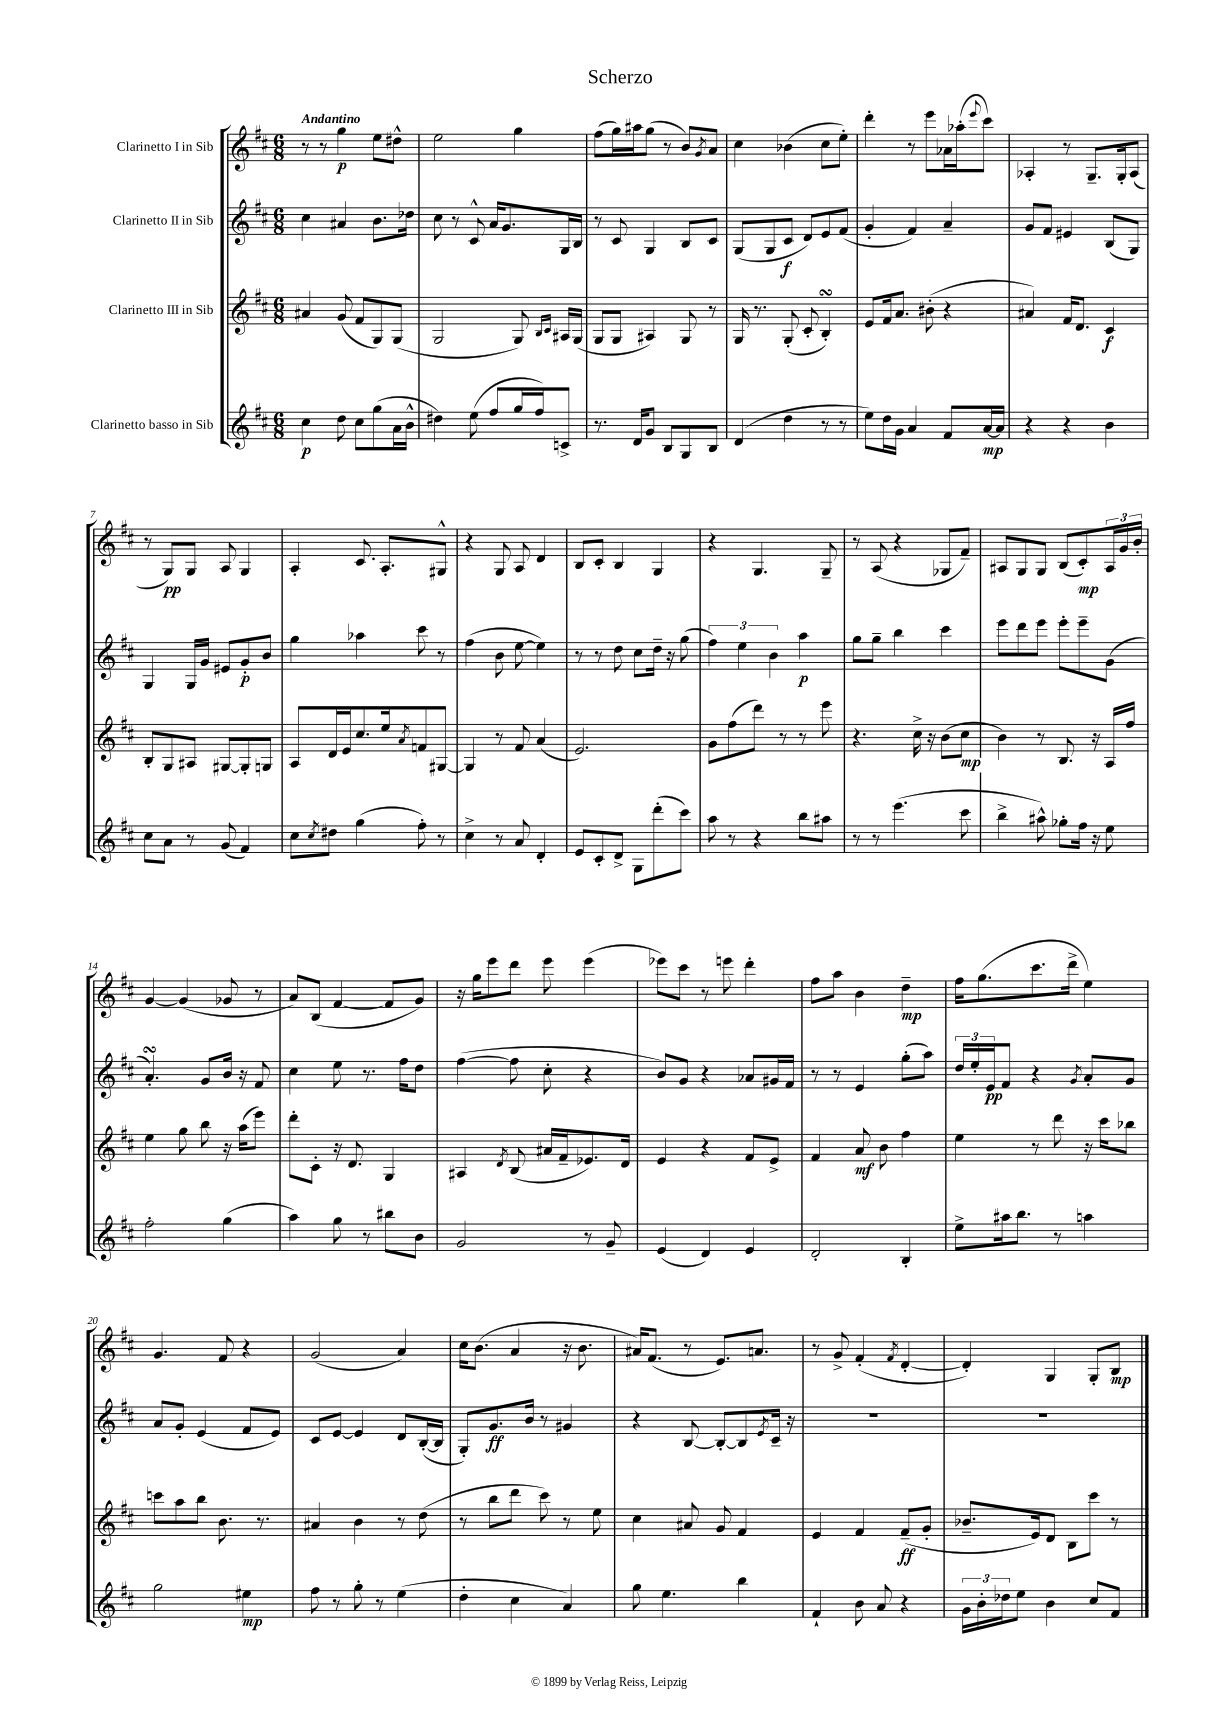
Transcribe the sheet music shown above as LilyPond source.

\header { title = "Scherzo" }
<<
\new StaffGroup <<
\new Staff = "s0" \with { instrumentName = "Clarinetto I in Sib" } {
    \clef treble \key d \major \numericTimeSignature \time 6/8 \tempo "Andantino"
    r8 r8 g''4\p e''8 dis''8-^ |
    e''2 g''4 |
    fis''8( g''16) ais''16 g''8( r8 b'8) \acciaccatura { g'8 } a'8 |
    cis''4 bes'4( cis''8 e''8-.) |
    d'''4-. r8 e'''8 aes'16 aes''16-.( \appoggiatura { e'''8 } cis'''8) |
    aes4-. r8 g8.-- g16-. aes8( |
    r8 g8\pp) g8 a8 g4 |
    a4-. cis'8. a8.-. gis8-^ |
    r4 g8 a8 d'4 |
    b8 cis'8-. b4 g4 |
    r4 g4. g8-- |
    r8 a8( r4 ges8 fis'8--) |
    ais8 g8 g8 b8( cis'8-.\mp) \tuplet 3/2 { ais16 g'16 b'16-. } |
    g'4~ g'4( ges'8 r8 |
    a'8) b8( fis'4~ fis'8 g'8) |
    r16 g''16 e'''8 d'''8 e'''8 e'''4( |
    ees'''8) cis'''8 r8 e'''8 d'''4-. |
    fis''8 a''8 b'4 d''4--\mp |
    fis''16 g''8.( cis'''8. d'''16-> e''4) |
    g'4. fis'8 r4 |
    g'2( a'4) |
    cis''16 b'8.( a'4 r16 b'8. |
    ais'16) fis'8.( r8 e'8.) a'8. |
    r8 g'8-> fis'4-.( \acciaccatura { fis'8 } d'4~-. |
    d'4-.) g4 g8-. b8\mp \bar "|." |
}
\new Staff = "s1" \with { instrumentName = "Clarinetto II in Sib" } {
    \clef treble \key d \major \numericTimeSignature \time 6/8
    cis''4 ais'4 b'8. des''16 |
    cis''8 r8 cis'8-^ a'16 g'8. g16 b16 |
    r8 cis'8 g4 b8 cis'8 |
    g8( g8 cis'8\f d'8) e'8 fis'8( |
    g'4-. fis'4) a'4-- |
    g'8 fis'8 eis'4 b8( g8) |
    g4 g16 g'16 eis'8 g'8-.\p b'8 |
    g''4 aes''4 cis'''8 r8 |
    fis''4( b'8 e''8~ e''4) |
    r8 r8 d''8 cis''8 d''16-- r16 g''8( |
    \tuplet 3/2 { fis''4) e''4 b'4 } a''4\p |
    g''8 g''8-- b''4 cis'''4 |
    e'''8 d'''8 e'''8 e'''8-. e'''8-- g'8( |
    a'4.-.\turn) g'8 b'16 r16 fis'8 |
    cis''4 e''8 r8. fis''16 d''8 |
    fis''4~( fis''8 cis''8-. r4 |
    b'8) g'8 r4 aes'8 gis'16 fis'16 |
    r8 r8 e'4 g''8-.( a''8) |
    \tuplet 3/2 { d''16 e''16-. e'16\pp } fis'8 r4 \acciaccatura { g'8 } a'8-. g'8 |
    a'8 g'8-. e'4( fis'8 e'8) |
    cis'8 e'8~ e'4 d'8 b16~-.( b16 |
    g8-.) g'8.\ff b'16 r8 gis'4 |
    r4 b8~ b8~-. b8 \acciaccatura { e'8 } cis'16-- r16 |
    R2. |
    R2. \bar "|." |
}
\new Staff = "s2" \with { instrumentName = "Clarinetto III in Sib" } {
    \clef treble \key d \major \numericTimeSignature \time 6/8
    ais'4 g'8( fis'8 g8) g8( |
    g2 g8) \grace { b16 cis'16 } ais16 g16( |
    g8 g8 ais4) g8 r8 |
    g16 r8. g8-.( cis'8-. b4-.\turn) |
    e'8 fis'16 a'8. bis'8-.( r4 |
    ais'4) fis'16 d'8. cis'4\f |
    b8-. g8 ais8 gis8~ gis8-. g8 |
    a8 d'16 e'16 cis''8. e''16 \acciaccatura { a'8 } f'8 gis8~ |
    gis4 r8 fis'8 a'4( |
    e'2.) |
    g'8 fis''8( d'''8) r8 r8 e'''8 |
    r4. cis''16-> r16 b'8( cis''8\mp |
    b'4) r8 b8. r16 a16 fis''16 |
    e''4 g''8 b''8 r16 a''16( e'''8) |
    d'''8-. cis'8-. r16 d'8. g4 |
    ais4 \acciaccatura { d'8 } b8( ais'16 fis'16-- ees'8.) d'16 |
    e'4 r4 fis'8 e'8-> |
    fis'4 a'8\mf b'8 fis''4 |
    e''4 r8 d'''8 r16 cis'''16 bes''8 |
    c'''8 a''8 b''8 b'8. r8. |
    ais'4 b'4 r8 d''8( |
    r8 b''8 d'''8 cis'''8) r8 e''8 |
    cis''4 ais'8 g'8 fis'4 |
    e'4 fis'4 fis'8--\ff( g'8-. |
    bes'8.-- e'16) d'8 b8 cis'''8 r8 \bar "|." |
}
\new Staff = "s3" \with { instrumentName = "Clarinetto basso in Sib" } {
    \clef treble \key d \major \numericTimeSignature \time 6/8
    cis''4\p d''8 cis''8 g''8( a'16 b'16-^ |
    dis''4) e''8( fis''8 g''16 fis''16) c'8-> |
    r8. d'16 g'8 b8 g8 b8 |
    d'4( d''4 r8 r8 |
    e''8) d''16 g'16 a'4 fis'8 a'16~\mp a'16 |
    r4 r4 b'4 |
    cis''8 a'8 r8 g'8( fis'4) |
    cis''8 \acciaccatura { cis''8 } dis''8 g''4( fis''8-.) r8 |
    cis''4-> r8 a'8 d'4-. |
    e'8 cis'8-. d'8-> g8 d'''8-.( cis'''8) |
    a''8 r8 r4 b''8 ais''8 |
    r8 r8 e'''4.( cis'''8 |
    b''4-> ais''8-^) ges''8-. fis''16 r16 e''8 |
    fis''2-. g''4( |
    a''4) g''8 r8 bis''8 b'8 |
    g'2 r8 g'8-- |
    e'4( d'4) e'4 |
    d'2-. b4-. |
    e''8-> ais''16 b''8. r8 a''4 |
    g''2 eis''4\mp |
    fis''8 r8 g''8-. r8 e''4( |
    d''4-. cis''4 a'4) |
    g''8 e''4. b''4 |
    fis'4-! b'8 a'8 r4 |
    \tuplet 3/2 { g'16 b'16-. des''16 } e''8 b'4 cis''8 fis'8 \bar "|." |
}
>>
>>
